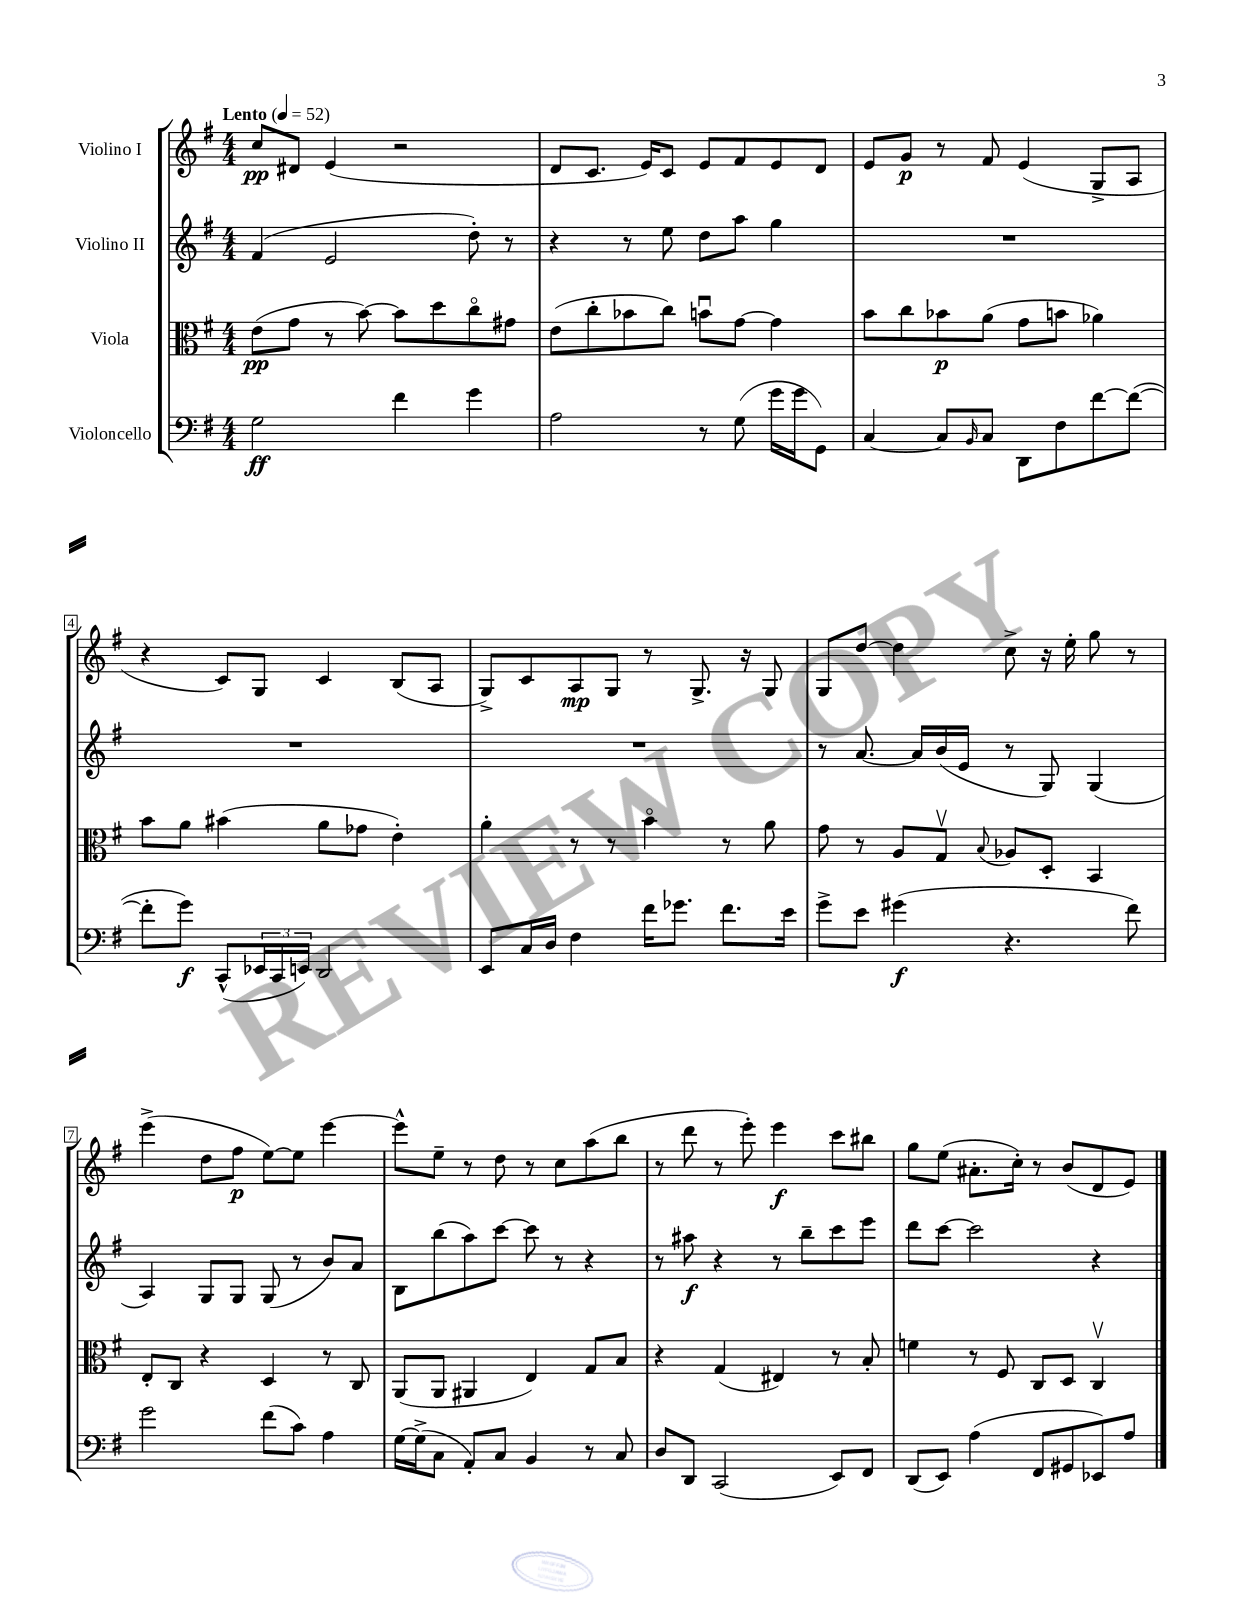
<<
\new StaffGroup <<
\new Staff = "s0" \with { instrumentName = "Violino I" } {
    \clef treble \key g \major \numericTimeSignature \time 4/4 \tempo "Lento" 4 = 52
    c''8\pp dis'8 e'4( r2 |
    d'8 c'8. e'16) c'8 e'8 fis'8 e'8 d'8 |
    e'8 g'8\p r8 fis'8 e'4( g8-> a8 |
    r4 c'8) g8 c'4 b8( a8 |
    g8->) c'8 a8\mp g8 r8 g8.-> r16 g8 |
    g8 d''8~ d''4 c''8-> r16 e''16-. g''8 r8 |
    e'''4->( d''8 fis''8\p e''8~) e''8 e'''4~ |
    e'''8-^ e''8-- r8 d''8 r8 c''8 a''8( b''8 |
    r8 d'''8 r8 e'''8-.) e'''4\f c'''8 bis''8 |
    g''8 e''8( ais'8.-. c''16-.) r8 b'8( d'8 e'8) \bar "|." |
}
\new Staff = "s1" \with { instrumentName = "Violino II" } {
    \clef treble \key g \major \numericTimeSignature \time 4/4
    fis'4( e'2 d''8-.) r8 |
    r4 r8 e''8 d''8 a''8 g''4 |
    R1 |
    R1 |
    R1 |
    r8 a'8.~ a'16 b'16( e'16 r8 g8) g4( |
    a4) g8 g8 g8( r8 b'8) a'8 |
    b8 b''8( a''8) c'''8~ c'''8 r8 r4 |
    r8 ais''8\f r4 r8 b''8-- c'''8 e'''8 |
    d'''8 c'''8~ c'''2 r4 \bar "|." |
}
\new Staff = "s2" \with { instrumentName = "Viola" } {
    \clef alto \key g \major \numericTimeSignature \time 4/4
    e'8\pp( g'8 r8 b'8~) b'8 d''8 c''8\flageolet gis'8 |
    e'8( c''8-. bes'8 c''8) b'8\downbow g'8~ g'4 |
    b'8 c''8 bes'8\p a'8( g'8 b'8 aes'4) |
    b'8 a'8 bis'4( a'8 ges'8 e'4-.) |
    a'4-. r8 r8 b'4\flageolet r8 a'8 |
    g'8 r8 a8 g8\upbow \appoggiatura { b8 } aes8 d8-. b,4 |
    e8-. c8 r4 d4 r8 c8 |
    a,8( a,8 ais,4 e4) g8 b8 |
    r4 g4( eis4) r8 b8-. |
    f'4 r8 fis8 c8 d8 c4\upbow \bar "|." |
}
\new Staff = "s3" \with { instrumentName = "Violoncello" } {
    \clef bass \key g \major \numericTimeSignature \time 4/4
    g2\ff fis'4 g'4 |
    a2 r8 g8( g'16 g'16 g,8) |
    c4~ c8 \grace { b,16 } c8 d,8 fis8 fis'8~ fis'8~( |
    fis'8-. g'8\f) c,8-^( \tuplet 3/2 { ees,16 c,16 e,16) } d,2 |
    e,8 c16 d16 fis4 fis'16 ges'8. fis'8. e'16 |
    g'8-> e'8 gis'4\f( r4. fis'8) |
    g'2 fis'8( c'8) a4 |
    g16~ g16->( c8 a,8-.) c8 b,4 r8 c8 |
    d8 d,8 c,2( e,8) fis,8 |
    d,8( e,8) a4( fis,8 gis,8 ees,8) a8 \bar "|." |
}
>>
>>
\layout { \context { \Score \override BarNumber.stencil = #(make-stencil-boxer 0.1 0.3 ly:text-interface::print) } }
